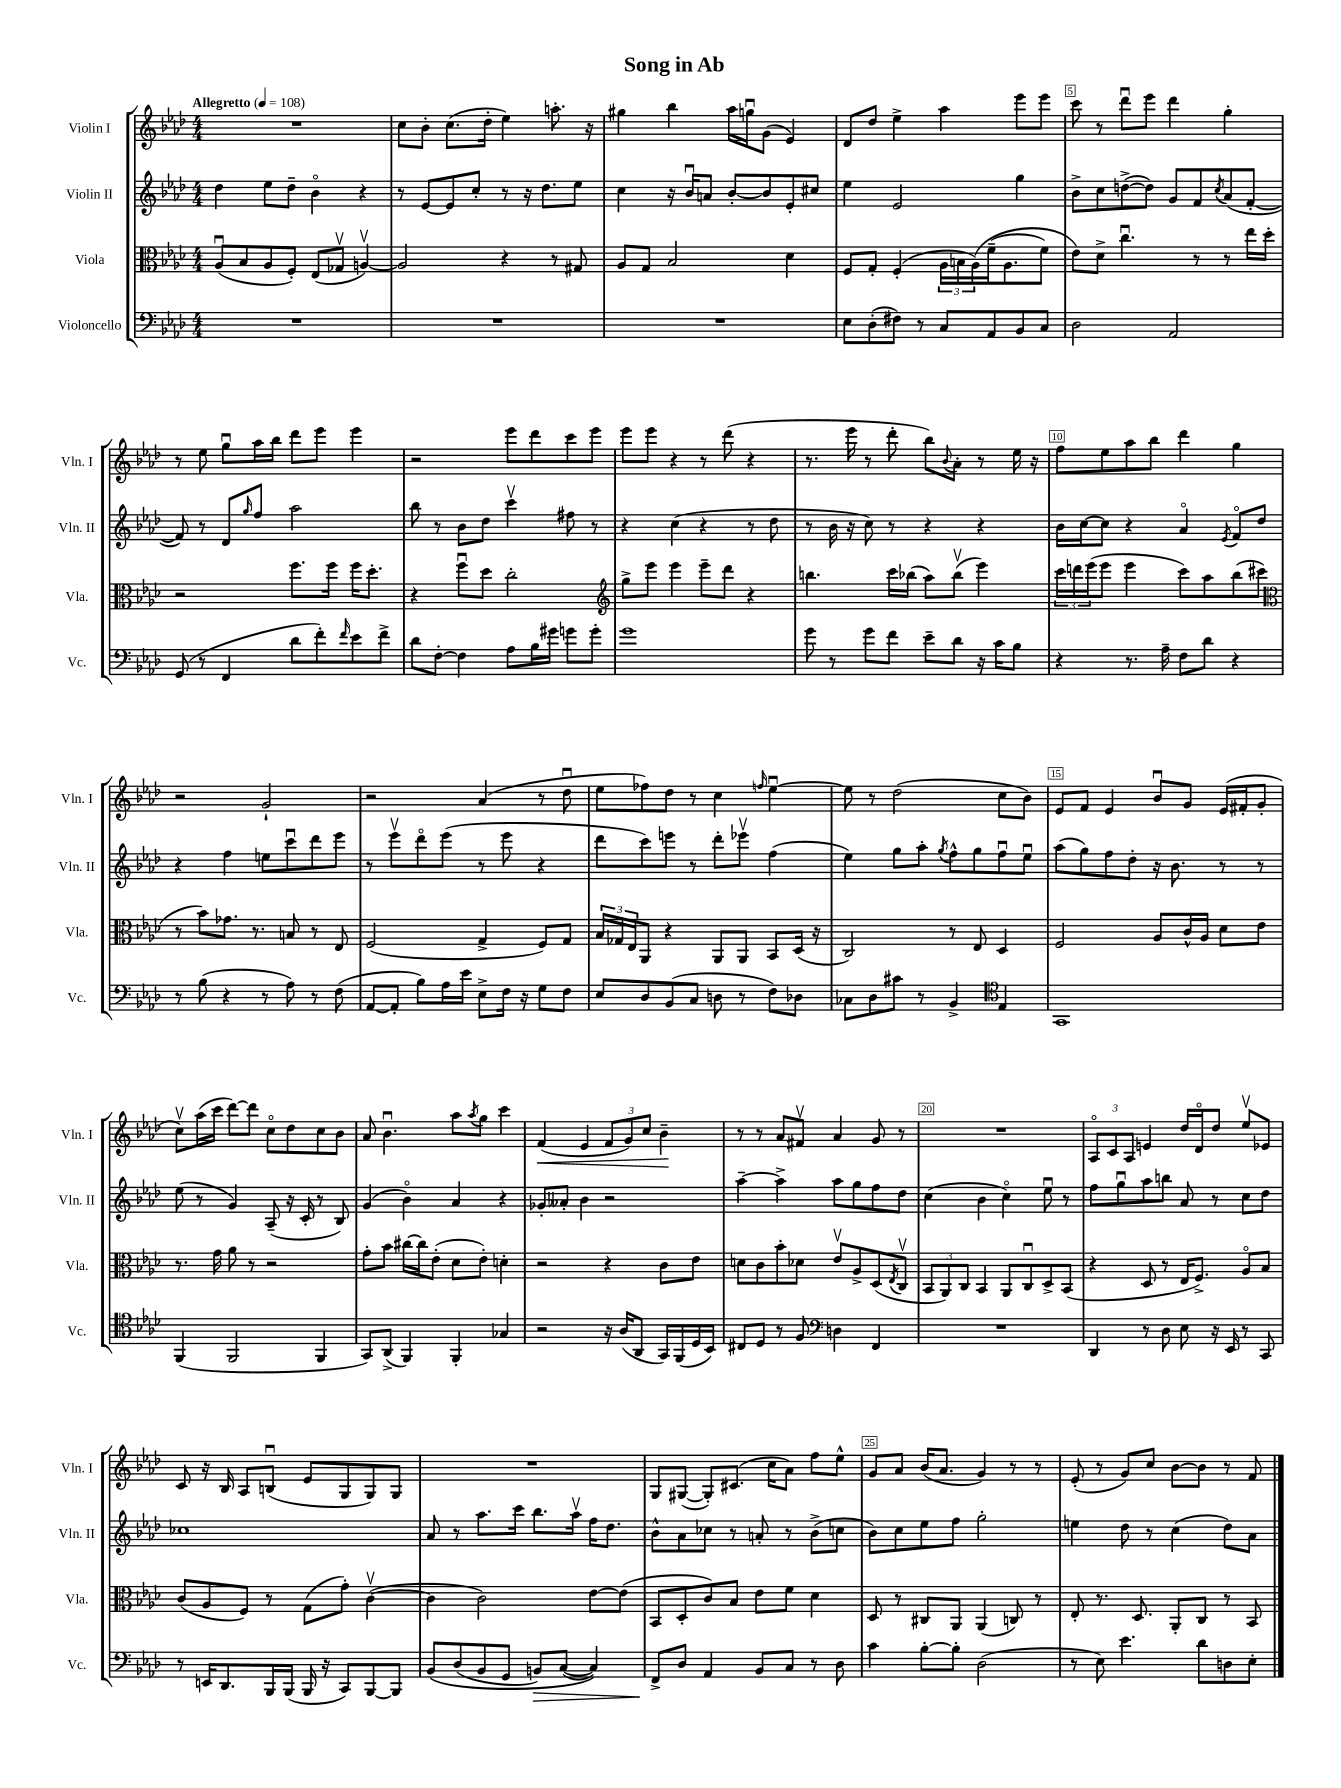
\header { title = "Song in Ab" }
<<
\new StaffGroup <<
\new Staff = "s0" \with { instrumentName = "Violin I" shortInstrumentName = "Vln. I" } {
    \clef treble \key aes \major \numericTimeSignature \time 4/4 \tempo "Allegretto" 4 = 108
    R1 |
    c''8 bes'8-. c''8.( des''16-. ees''4) a''8.-. r16 |
    gis''4 bes''4 aes''16 g''16\downbow g'8( ees'4) |
    des'8 des''8 ees''4-> aes''4 ees'''8 ees'''8 |
    c'''8 r8 des'''8\downbow ees'''8 des'''4 g''4-. |
    r8 ees''8 g''8\downbow aes''16 bes''16 des'''8 ees'''8 ees'''4 |
    r2 ees'''8 des'''8 c'''8 ees'''8 |
    ees'''8 ees'''8 r4 r8 des'''8( r4 |
    r8. ees'''16 r8 des'''8-. bes''8) \appoggiatura { bes'8 } aes'8-. r8 ees''16 r16 |
    f''8 ees''8 aes''8 bes''8 des'''4 g''4 |
    r2 g'2-! |
    r2 aes'4( r8 des''8\downbow |
    ees''8 fes''8) des''8 r8 c''4 \grace { f''16 } ees''4~\downbow |
    ees''8 r8 des''2( c''8 bes'8) |
    ees'8 f'8 ees'4 bes'8\downbow g'8 ees'16( fis'16-. g'8-. |
    c''8\upbow) aes''16( c'''16 des'''8~) des'''8 c''8\flageolet des''8 c''8 bes'8 |
    aes'8 bes'4.\downbow aes''8 \acciaccatura { aes''8 } g''8 c'''4 |
    f'4\<( ees'4 \tuplet 3/2 { f'8 g'8) c''8 } bes'4--\! |
    r8 r8 aes'8 fis'8\upbow aes'4 g'8 r8 |
    R1 |
    \tuplet 3/2 { aes8\flageolet c'8 aes8 } e'4 des''16 des'16\flageolet des''8 ees''8\upbow ees'8 |
    c'8 r16 bes16 aes8 b8\downbow( ees'8 g8 g8) g8 |
    R1 |
    g8 gis8~( gis8-.) cis'8.( c''16 aes'8) f''8 ees''8-^ |
    g'8 aes'8 bes'16( aes'8. g'4) r8 r8 |
    ees'8-.( r8 g'8) c''8 bes'8~ bes'8 r8 f'8 \bar "|." |
}
\new Staff = "s1" \with { instrumentName = "Violin II" shortInstrumentName = "Vln. II" } {
    \clef treble \key aes \major \numericTimeSignature \time 4/4
    des''4 ees''8 des''8-- bes'4\flageolet r4 |
    r8 ees'8~ ees'8 c''8-. r8 r16 des''8. ees''8 |
    c''4 r16 bes'16\downbow a'8 bes'8~-. bes'8 ees'8-. cis''8 |
    ees''4 ees'2 g''4 |
    bes'8-> c''8 d''8~->( d''8) g'8 f'8 \acciaccatura { c''8 } aes'8( f'8~-. |
    f'8) r8 des'8 \grace { g''16 } f''8 aes''2 |
    bes''8 r8 bes'8 des''8 c'''4\upbow fis''8 r8 |
    r4 c''4( r4 r8 des''8 |
    r8 bes'16 r16 c''8) r8 r4 r4 |
    bes'16 c''16~ c''8 r4 aes'4\flageolet \acciaccatura { ees'8 } f'8\flageolet des''8 |
    r4 f''4 e''8 c'''8\downbow des'''8 ees'''8 |
    r8 ees'''8\upbow des'''8\flageolet ees'''8( r8 ees'''8 r4 |
    des'''8 c'''8) e'''8 r8 des'''8-. ees'''8\upbow f''4( |
    ees''4) g''8 aes''8-. \acciaccatura { g''8 } f''8-^ g''8 f''8\downbow ees''8\downbow |
    aes''8( g''8) f''8 des''8-. r16 bes'8. r8 r8 |
    ees''8( r8 g'4) aes8--( r16 c'16-. r8 bes8) |
    g'4( bes'4\flageolet) aes'4 r4 |
    ges'8-. aeses'8-. bes'4 r2 |
    aes''4~-- aes''4-> aes''8 g''8 f''8 des''8 |
    c''4( bes'4 c''4\flageolet) ees''8\downbow r8 |
    f''8 g''8\downbow aes''8 b''8 aes'8 r8 c''8 des''8 |
    ces''1 |
    aes'8 r8 aes''8. c'''16 bes''8. aes''16\upbow f''16 des''8. |
    bes'8-^ aes'8 ces''8 r8 a'8-. r8 bes'8->( c''8 |
    bes'8) c''8 ees''8 f''8 g''2-. |
    e''4 des''8 r8 c''4( des''8) aes'8 \bar "|." |
}
\new Staff = "s2" \with { instrumentName = "Viola" shortInstrumentName = "Vla." } {
    \clef alto \key aes \major \numericTimeSignature \time 4/4
    aes8\downbow( bes8 aes8 f8-.) ees8( ges8\upbow a4~\upbow) |
    a2 r4 r8 gis8 |
    aes8 g8 bes2 des'4 |
    f8 g8-. f4-.( \tuplet 3/2 { aes16 b16 aes16)\( } f'16--( aes8. f'8) |
    ees'8\) des'8-> c''4.\downbow r8 r8 ees''16 des''16-. |
    r2 f''8. f''16 f''16 des''8.-. |
    r4 f''8\downbow des''8 c''2-. |
    \clef treble g''8-> ees'''8 ees'''4 ees'''8-- des'''8 r4 |
    b''4. c'''16 bes''16( aes''8) bes''8\upbow( ees'''4) |
    \tuplet 3/2 { c'''16 d'''16 ees'''16( } ees'''8 ees'''4 c'''8) aes''8 bes''8( cis'''8 |
    \clef alto r8 bes'8) ges'8. r8. b8 r8 ees8 |
    f2( g4-> f8) g8 |
    \tuplet 3/2 { bes16 ges16 ees16 } aes,8 r4 aes,8 aes,8 bes,8 des16( r16 |
    c2) r8 ees8 des4 |
    f2 aes8 c'16-^ aes16 des'8 ees'8 |
    r8. g'16 aes'8 r8 r2 |
    g'8-. bes'8 cis''16~ cis''16 ees'8-.( des'8 ees'8-.) d'4-. |
    r2 r4 c'8 ees'8 |
    d'8 c'8 bes'8-. des'8 ees'8\upbow aes8-> des8( \acciaccatura { ees8 } c8\upbow |
    \tuplet 3/2 { bes,8 aes,8) c8 } bes,4 aes,8 c8\downbow des8-> bes,8( |
    r4 des8 r8 ees16 f8.->) aes8\flageolet bes8 |
    c'8( aes8 f8) r8 g8( g'8-.) c'4~\upbow( |
    c'4 c'2) ees'8~ ees'8( |
    bes,8 des8-. c'8) bes8 ees'8 f'8 des'4 |
    des8 r8 cis8 aes,8 aes,4( c8) r8 |
    ees8-. r8. des8. aes,8-. c8 r8 bes,8 \bar "|." |
}
\new Staff = "s3" \with { instrumentName = "Violoncello" shortInstrumentName = "Vc." } {
    \clef bass \key aes \major \numericTimeSignature \time 4/4
    R1 |
    R1 |
    R1 |
    ees8 des8-.( fis8) r8 c8 aes,8 bes,8 c8 |
    des2 aes,2 |
    g,8( r8 f,4 des'8 f'8-.) \grace { f'16 } ees'8 f'8-> |
    des'8 f8~-. f4 aes8 bes16 gis'16 g'8 g'8-. |
    g'1 |
    g'8 r8 g'8 f'8 ees'8-- des'8 r16 c'16 bes8 |
    r4 r8. aes16-- f8 des'8 r4 |
    r8 bes8( r4 r8 aes8) r8 f8( |
    aes,8~ aes,8-. bes8) aes16 ees'16 ees8-> f16 r16 g8 f8 |
    ees8 des8 bes,8( c8 d8 r8 f8) des8 |
    ces8 des8 cis'8 r8 bes,4-> \clef tenor ees4 |
    g,1 |
    f,4( f,2 f,4 |
    g,8) aes,8->( f,4) f,4-. ges4 |
    r2 r16 aes16( aes,8 g,16) f,16( des16 bes,16) |
    cis8 des8 r8 f8 \clef bass d4 f,4 |
    R1 |
    des,4 r8 des8 ees8 r16 ees,16 r8 c,8 |
    r8 e,16 des,8. bes,,16 bes,,16( bes,,16 r16 c,8) bes,,8~ bes,,8 |
    bes,8\( des8( bes,8 g,8 b,8\>) c8~( c4)\) |
    f,8->\! des8 aes,4 bes,8 c8 r8 des8 |
    c'4 bes8~-. bes8-. des2( |
    r8 ees8) ees'4. des'8 d8 ees8-. \bar "|." |
}
>>
>>
\layout { \context { \Score \override BarNumber.break-visibility = ##(#f #t #t) barNumberVisibility = #(every-nth-bar-number-visible 5) \override BarNumber.stencil = #(make-stencil-boxer 0.1 0.3 ly:text-interface::print) } }
